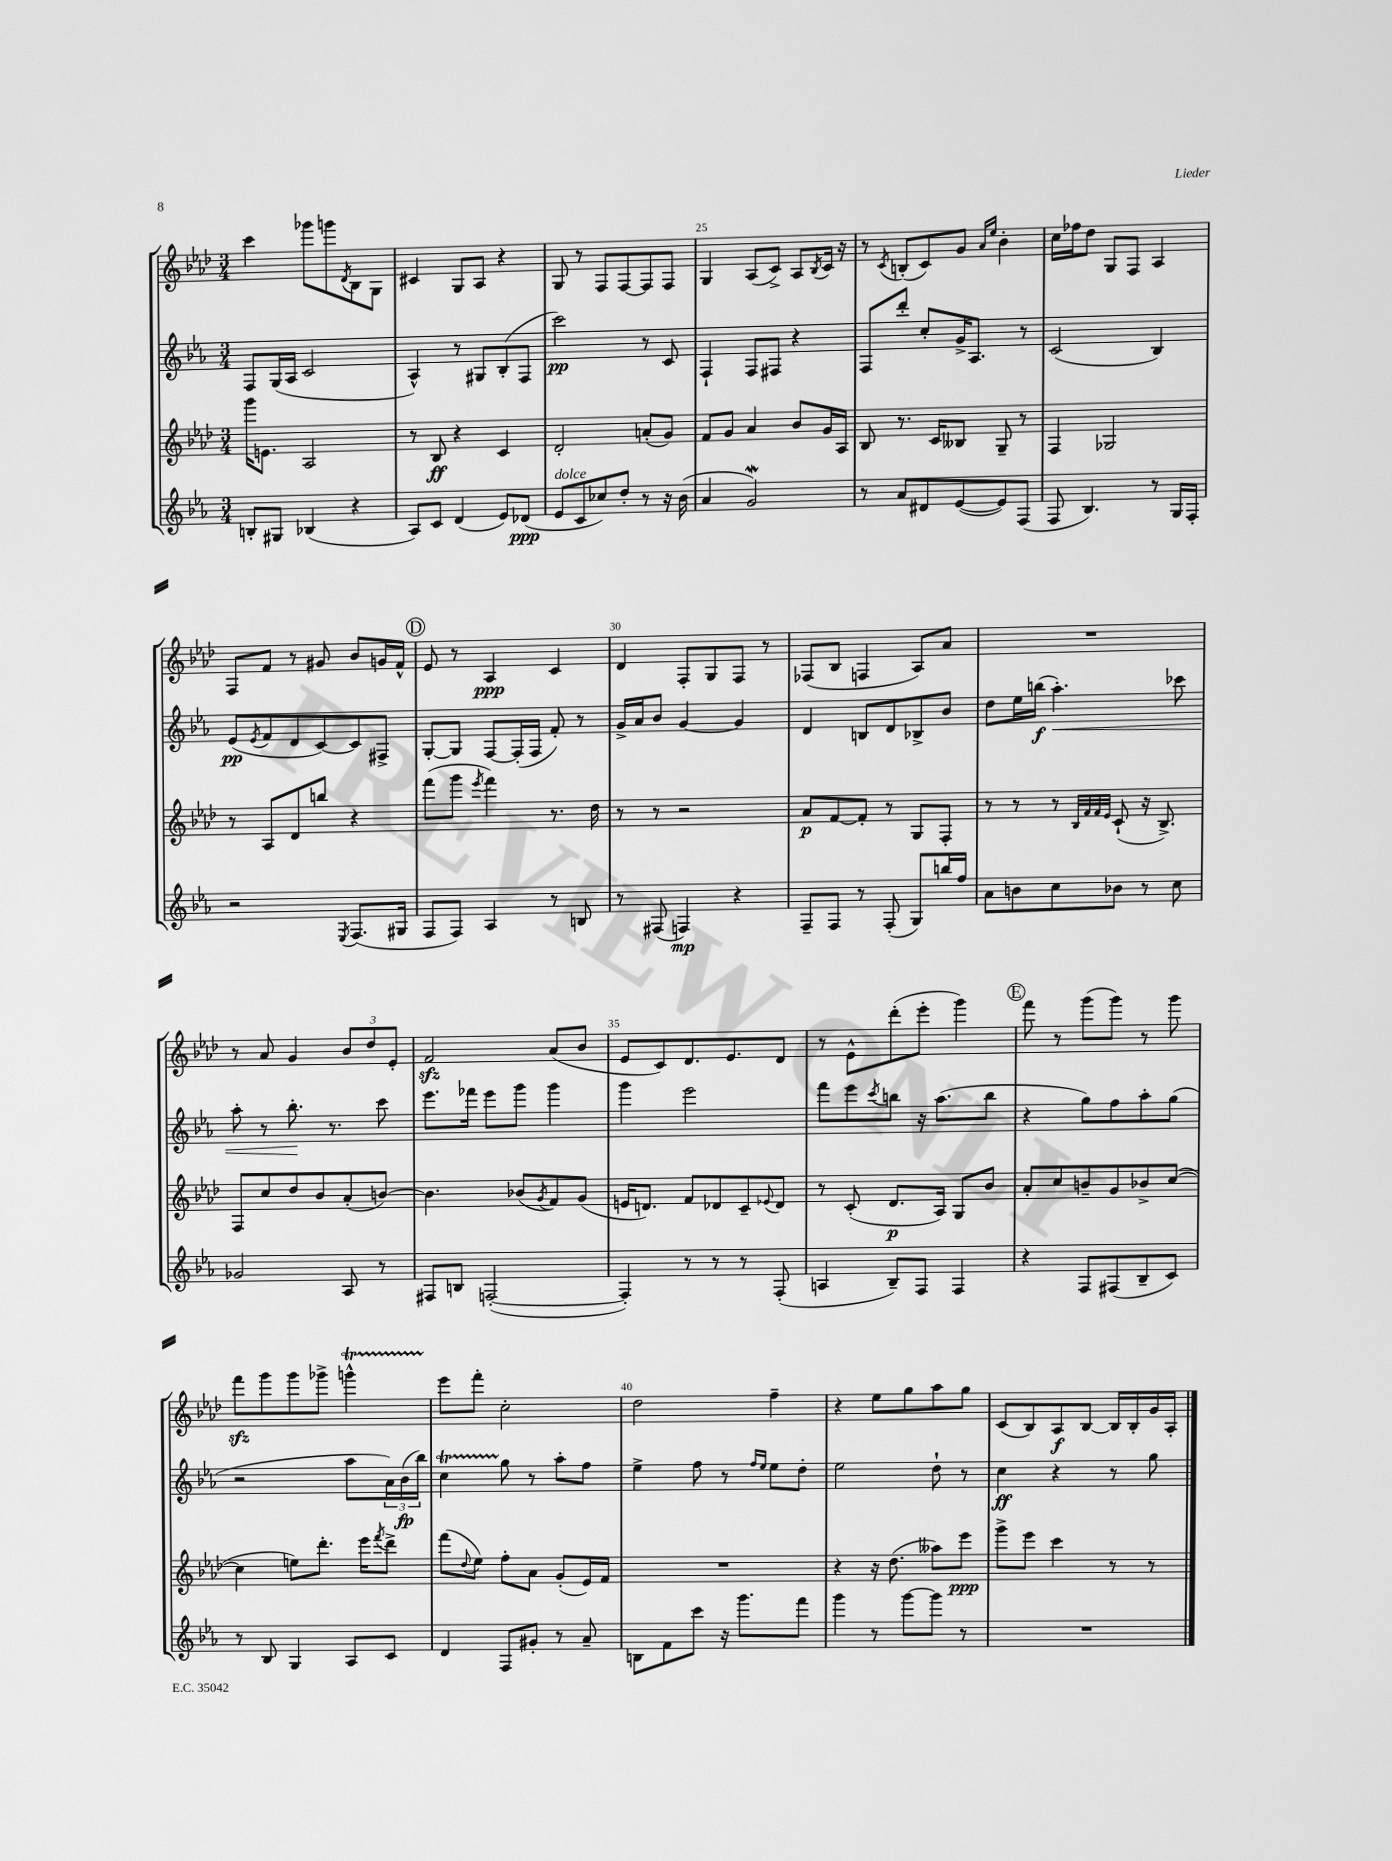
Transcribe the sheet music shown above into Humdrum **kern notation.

**kern	**dynam	**kern	**dynam	**kern	**dynam	**kern	**dynam
*part4	*part4	*part3	*part3	*part2	*part2	*part1	*part1
*staff4	*staff4	*staff3	*staff3	*staff2	*staff2	*staff1	*staff1
*clefG2	*	*clefG2	*	*clefG2	*	*clefG2	*
*k[b-e-a-]	*	*k[b-e-a-d-]	*	*k[b-e-a-]	*	*k[b-e-a-d-]	*
*M3/4	*	*M3/4	*	*M3/4	*	*M3/4	*
=22	=22	=22	=22	=22	=22	=22	=22
8Bn'/L	.	16ggg\KL	.	8F/L	.	4ccc\	.
.	.	8.en\J	.	.	.	.	.
8G#X/J	.	.	.	(16G/L	.	.	.
.	.	.	.	16A-/JJ	.	.	.
(4B-X/	.	2A-/	.	2c/	.	8ggg-X\L	.
.	.	.	.	.	.	8gggn\	.
.	.	.	.	.	.	8qd-/	.
4r	.	.	.	.	.	8B-\	.
.	.	.	.	.	.	8G\J	.
=23	=23	=23	=23	=23	=23	=23	=23
8A-/L)	.	8r	.	4A-^^/)	.	4c#X/	.
8c/J	.	8B-/	ff	.	.	.	.
(4d/	.	4r	.	8r	.	8G/L	.
.	.	.	.	8G#X/L	.	8A-/J	.
8e-/L)	.	4c/	.	(8B-'/	.	4r	.
(8d-X/J	ppp	.	.	8F/J	.	.	.
=24	=24	=24	=24	=24	=24	=24	=24
!LO:TX:a:i:t=dolce	!	!	!	!	!	!	!
8e-/L	.	2d-'/	.	2ccc\)	pp	8G/	.
8c/	.	.	.	.	.	8r	.
8cc-X/)	.	.	.	.	.	8F/L	.
8dd'/J	.	.	.	.	.	[8F/	.
8r	.	(8an'/L	.	8r	.	8F/]	.
16r	.	8g/J)	.	8c/	.	8F/J	.
(16b-\	.	.	.	.	.	.	.
=25	=25	=25	=25	=25	=25	=25	=25
4a-/	.	8f/L	.	4F`/	.	4G/	.
.	.	8g/J	.	.	.	.	.
2gW/)	.	4a-/	.	8F/L	.	(8A-/L	.
.	.	.	.	8F#X/J	.	8c^/J)	.
.	.	8b-/L	.	4r	.	8A-/L	.
.	.	.	.	.	.	8qB-/	.
.	.	16g/L	.	.	.	16c/Jk	.
.	.	16A-/JJ	.	.	.	16r	.
=26	=26	=26	=26	=26	=26	=26	=26
8r	.	8B-/	.	8F/L	.	8r	.
.	.	.	.	.	.	8qc/	.
8a-/L	.	8.r	.	8ddd'/J	.	(8Bn'/L	.
8d#X/	.	.	.	8cc'/L	.	8c/)	.
.	.	16c/KL	.	.	.	.	.
([8e-/	.	8B--X/J	.	16g^/K	.	8g/J	.
.	.	.	.	8.A-/J	.	.	.
.	.	.	.	.	.	16qqa-/LL	.
.	.	.	.	.	.	16qqee-/JJ	.
8e-/])	.	8G~/	.	.	.	4b-'\	.
(8F/J	.	8r	.	8r	.	.	.
=27	=27	=27	=27	=27	=27	=27	=27
8F/	.	4F/	.	(2c/	.	16cc\LL	.
.	.	.	.	.	.	16ff-X\J	.
4.B-/)	.	.	.	.	.	8dd-\J	.
.	.	2G-X/	.	.	.	8G/L	.
.	.	.	.	.	.	8F/J	.
8r	.	.	.	4B-/)	.	4A-/	.
16G/LL	.	.	.	.	.	.	.
16F'/JJ	.	.	.	.	.	.	.
!!LO:LB:g=z
=28	=28	=28	=28	=28	=28	=28	=28
2r	.	8r	.	(8e-/L	pp	8F/L	.
.	.	.	.	8qe-/	.	.	.
.	.	8A-/L	.	8f/	.	8f/J	.
.	.	8d-/	.	8d/	.	8r	.
.	.	8bbn/J	.	[8c/)	.	8g#X/	.
8qE-/	.	.	.	.	.	.	.
(8.F/L	.	4r	.	8c/]	.	8b-/L	.
.	.	.	.	8F#X^/J	.	16gn/L	.
16G#X/Jk	.	.	.	.	.	16f^^/JJ	.
!!LO:REH:place=s1:t=D
=29	=29	=29	=29	=29	=29	=29	=29
8F/L	.	(8fff\L	.	[8G'/L	.	8e-/	.
8F/J)	.	8ggg\J	.	8G/J]	.	8r	.
.	.	8qeee-/	.	.	.	.	.
4A-/	.	4fff\)	.	[8F/L	.	4A-/	ppp
.	.	.	.	(16F'/L]	.	.	.
.	.	.	.	16F/JJ	.	.	.
8r	.	8.r	.	8f'/)	.	4c/	.
8Bn/	.	.	.	8r	.	.	.
.	.	16dd-\	.	.	.	.	.
=30	=30	=30	=30	=30	=30	=30	=30
8r	.	8r	.	16g^/LL	.	4d-/	.
.	.	.	.	16a-/J	.	.	.
(8F#X/	.	8r	.	8b-/J	.	.	.
4Fn/)	mp	2r	.	[4g/	.	8F'/L	.
.	.	.	.	.	.	8G/	.
4r	.	.	.	4g/]	.	8F/J	.
.	.	.	.	.	.	8r	.
=31	=31	=31	=31	=31	=31	=31	=31
8F~/L	.	8a-/L	p	4d/	.	(8F-X/L	.
8F/J	.	[8f/	.	.	.	8B-/J	.
8r	.	8f'/J]	.	8Bn/L	.	4Fn/	.
(8F'/	.	8r	.	8d/	.	.	.
8G/L)	.	8G/L	.	8B-X^/	.	8A-/L)	.
16bbn/L	.	8F'/J	.	8b-/J	.	8a-/J	.
16ff/JJ	.	.	.	.	.	.	.
=32	=32	=32	=32	=32	=32	=32	=32
8a-\L	.	8r	.	8dd\L	.	2.r	.
8bn\	.	8r	.	16ee-\L	.	.	.
.	.	.	.	(16bbn\JJ	f	.	.
!	!	!	!	!	!LO:HP:b	!	!
8cc\	.	8r	.	4.aa-'\)	<	.	.
.	.	32qqB-/LLL	.	.	.	.	.
.	.	32qqf/	.	.	.	.	.
.	.	32qqf/	.	.	.	.	.
.	.	32qqe-/JJJ	.	.	.	.	.
8b-X\J	.	(8c`/	.	.	.	.	.
8r	.	16r	.	.	.	.	.
.	.	8.B-^/)	.	.	.	.	.
8cc\	.	.	.	8ccc-X\	.	.	.
!!LO:LB:g=z
=33	=33	=33	=33	=33	=33	=33	=33
2g-X/	.	8F/L	.	8aa-'\	.	8r	.
.	.	8cc/	.	8r	.	8a-/	.
.	.	8dd-/	.	8.bb-'\	.	4g/	.
.	.	8b-/	.	.	.	.	.
.	.	.	.	8.r	[	.	.
8A-/	.	(8a-'/	.	.	.	12b-/L	.
.	.	.	.	.	.	12dd-/	.
8r	.	[8bn/J)	.	8ccc\	.	.	.
.	.	.	.	.	.	12e-'/J	.
=34	=34	=34	=34	=34	=34	=34	=34
8F#X/L	.	4.b\]	.	8.eee-\L	.	2fzz/	.
8Bn/J	.	.	.	.	.	.	.
.	.	.	.	16fff-X\Jk	.	.	.
([2Fn'/	.	.	.	8eee-\L	.	.	.
.	.	(8b-X/L	.	8ggg\J	.	.	.
.	.	8qg/	.	.	.	.	.
.	.	8f/)	.	4ggg\	.	(8a-/L	.
.	.	(8g/J	.	.	.	8b-/J	.
=35	=35	=35	=35	=35	=35	=35	=35
4F'/])	.	16en/KL	.	4ggg\	.	8e-/L	.
.	.	8.dn/J)	.	.	.	.	.
.	.	.	.	.	.	8c/)	.
8r	.	8f/L	.	2eee-\	.	8.d-/	.
8r	.	8d-X/	.	.	.	.	.
.	.	.	.	.	.	8.e-/	.
8r	.	8c~/	.	.	.	.	.
.	.	8qqe-X/	.	.	.	.	.
(8F'/	.	8d-/J	.	.	.	8d-/J	.
=36	=36	=36	=36	=36	=36	=36	=36
4An/	.	8r	.	8fff\L	.	8r	.
.	.	(8c'/	.	8eee-\	.	8e-^^\L	.
.	.	.	.	8qccc/	.	.	.
8B-~/L)	.	8.d-/L	p	8bbn\J	.	(8ddd-'\	.
8F/J	.	.	.	16r	.	8eee-'\J	.
.	.	16A-/Jk)	.	(8.aa-\L	.	.	.
4F/	.	8G/L	.	.	.	4ggg\)	.
.	.	8b-/J	.	8bb\J	.	.	.
!!LO:REH:place=s1:t=E
=37	=37	=37	=37	=37	=37	=37	=37
4r	.	8a-'/L	.	4r	.	8fff\	.
.	.	8cc/	.	.	.	8r	.
8F/L	.	8bn~/	.	8gg\L)	.	(8ggg\L	.
(8F#X/	.	8g/	.	8ff\	.	8ggg\J)	.
8B-~/	.	8b-X^/	.	8aa-'\	.	8r	.
8c/J)	.	([8cc/J	.	(8gg\J	.	8ggg\	.
!!LO:LB:g=z
=38	=38	=38	=38	=38	=38	=38	=38
8r	.	4cc\]	.	2r	.	8fffzz\L	.
8B-/	.	.	.	.	.	8ggg\	.
4G/	.	8een\L)	.	.	.	8ggg\	.
.	.	8.ddd-'\J	.	.	.	8ggg-X^\J	.
8A-/L	.	.	.	8aa-\L	.	4gggnt^^\	.
.	.	16eee-\KL	.	.	.	.	.
.	.	8qfff/	.	.	.	.	.
8c/J	.	8ddd-^\J	.	24a-\L)	.	.	.
.	.	.	.	(24b-\	fp	.	.
.	.	.	.	24bb-\JJ)	.	.	.
=39	=39	=39	=39	=39	=39	=39	=39
4d/	.	(8fff\L	.	4ccT\	.	8eee-\L	.
.	.	8qqdd-/	.	.	.	.	.
.	.	8ee-\J)	.	.	.	8fff'\J	.
8F/L	.	8ff'\L	.	8gg\	.	2cc'\	.
8g#X'/J	.	8a-\J	.	8r	.	.	.
8r	.	(8g'/L	.	8aa-'\L	.	.	.
8a-~/	.	16e-/L)	.	8ff\J	.	.	.
.	.	16f/JJ	.	.	.	.	.
=40	=40	=40	=40	=40	=40	=40	=40
8Bn\L	.	2.r	.	4ee-^\	.	2dd-\	.
8f\	.	.	.	.	.	.	.
8ccc\J	.	.	.	8ff\	.	.	.
16r	.	.	.	8r	.	.	.
8.ggg\L	.	.	.	.	.	.	.
.	.	.	.	16qqff/LL	.	.	.
.	.	.	.	16qqee-/JJ	.	.	.
.	.	.	.	8ee-\L	.	4ff~\	.
8fff\J	.	.	.	8dd'\J	.	.	.
=41	=41	=41	=41	=41	=41	=41	=41
4ggg\	.	4r	.	2ee-\	.	4r	.
8r	.	16r	.	.	.	8ee-\L	.
.	.	(8.dd-\	.	.	.	.	.
[8ggg\L	.	.	.	.	.	8gg\	.
8ggg\J]	.	8aa--X\L)	.	8dd`\	.	8aa-\	.
8r	.	8eee-\J	ppp	8r	.	8gg\J	.
=42	=42	=42	=42	=42	=42	=42	=42
2.r	.	8ggg^\L	.	4cc\	ff	(8c/L	.
.	.	8eee-\J	.	.	.	8B-/)	.
.	.	4ccc\	.	4r	.	8A-/	f
.	.	.	.	.	.	[8B-/J	.
.	.	8r	.	8r	.	16B-/LL]	.
.	.	.	.	.	.	16B-'/	.
.	.	8r	.	8gg\	.	16g/	.
.	.	.	.	.	.	16A-'/JJ	.
==	==	==	==	==	==	==	==
*-	*-	*-	*-	*-	*-	*-	*-
